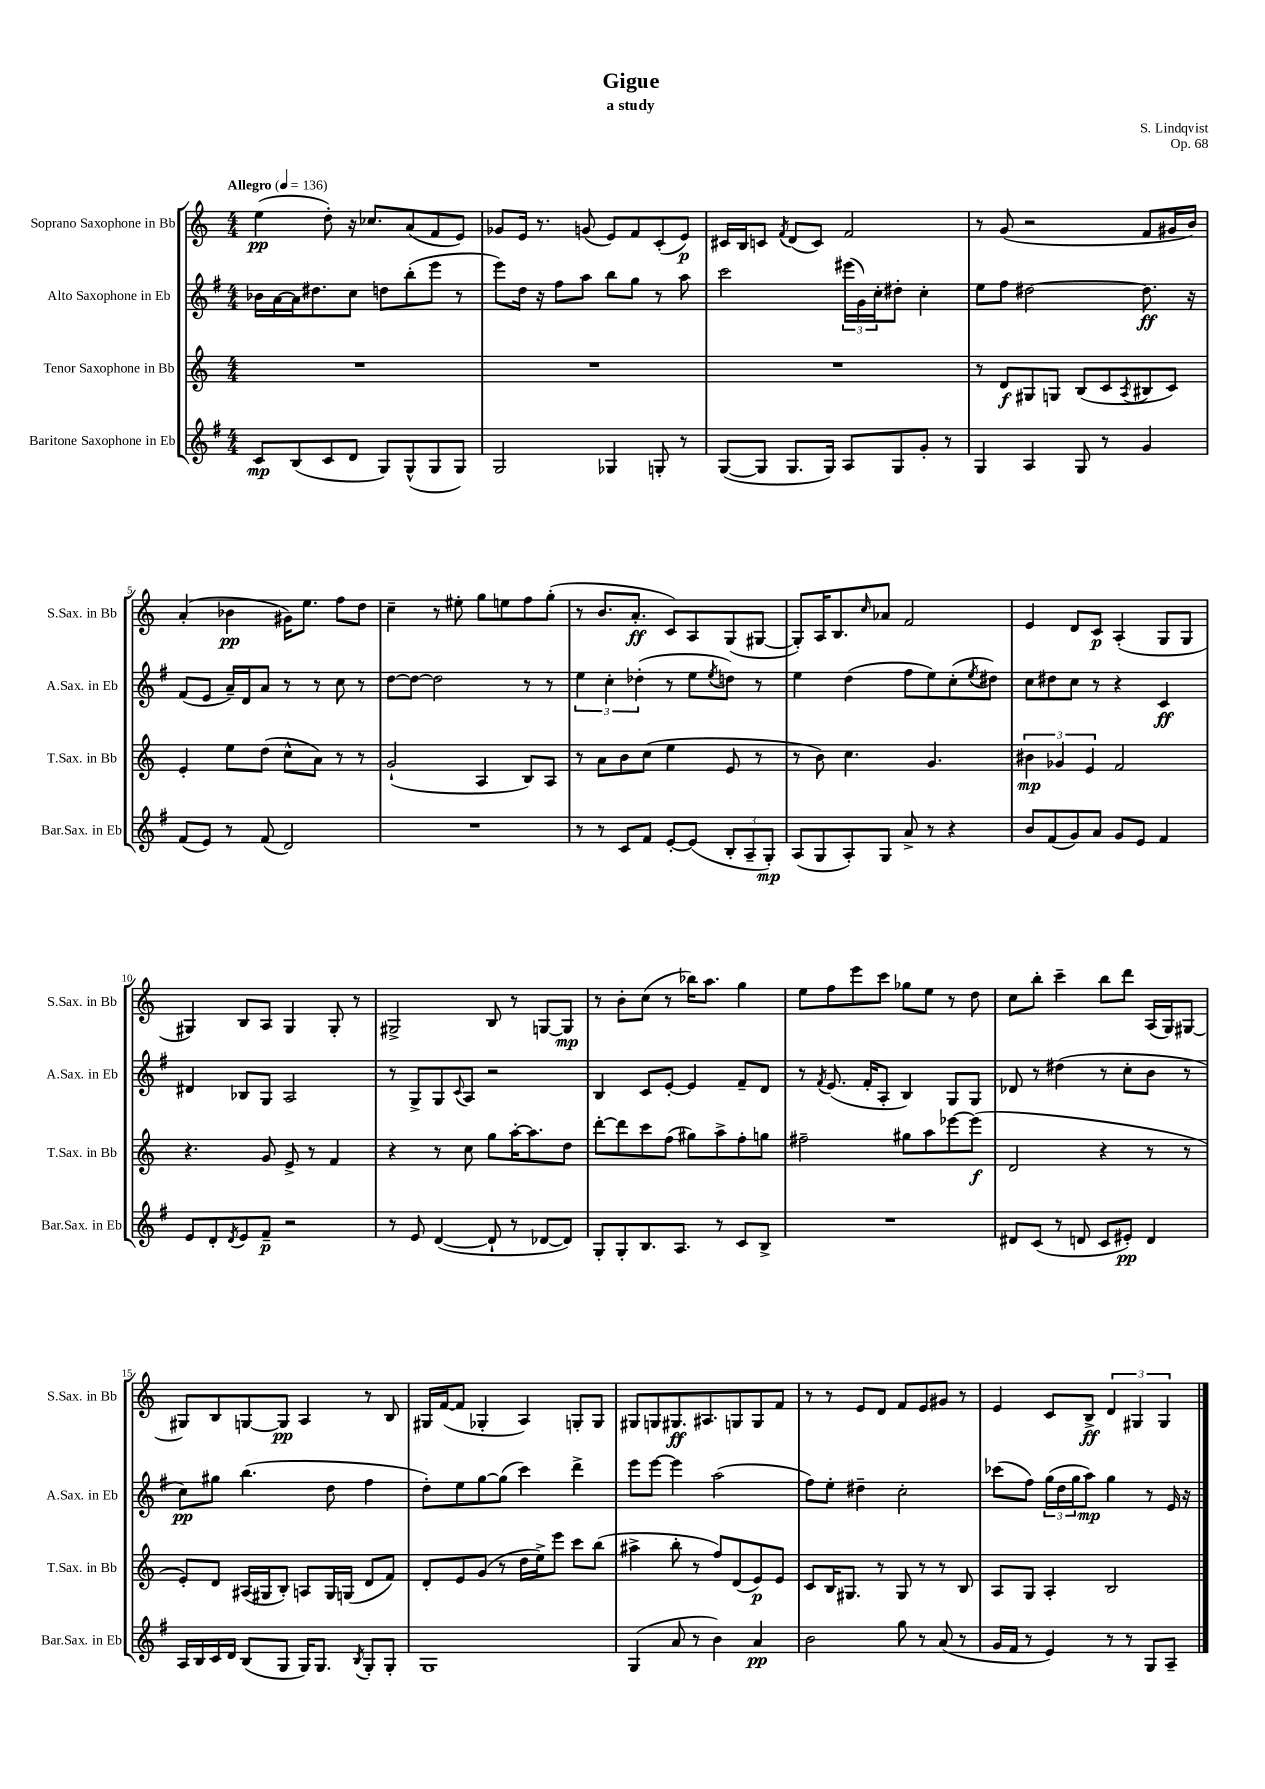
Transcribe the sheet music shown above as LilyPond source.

\header { title = "Gigue" composer = "S. Lindqvist" subtitle = "a study" opus = "Op. 68" }
<<
\new StaffGroup <<
\new Staff = "s0" \with { instrumentName = "Soprano Saxophone in Bb" shortInstrumentName = "S.Sax. in Bb" } {
    \clef treble \key c \major \numericTimeSignature \time 4/4 \tempo "Allegro" 4 = 136
    e''4\pp( d''8-.) r16 ces''8. a'8( f'8 e'8) |
    ges'8 e'16 r8. g'8( e'8) f'8 c'8-.( e'8\p) |
    cis'16 b16 c'8 \acciaccatura { f'8 } d'8( c'8) f'2 |
    r8 g'8( r2 f'8 gis'16 b'16) |
    a'4-.( bes'4\pp gis'16) e''8. f''8 d''8 |
    c''4-- r8 eis''8-. g''8 e''8 f''8 g''8-.( |
    r8 b'8. a'8.-.\ff c'8) a8 g8( gis8~ |
    gis8-.) a16 b8. \grace { c''16 } aes'8 f'2 |
    e'4 d'8 c'8\p a4-.( g8 g8 |
    gis4) b8 a8 gis4 gis8-. r8 |
    gis2-> b8 r8 g8~ g8\mp |
    r8 b'8-. c''8( r8 bes''16) a''8. g''4 |
    e''8 f''8 e'''8 c'''8 ges''8 e''8 r8 d''8 |
    c''8 b''8-. c'''4-- b''8 d'''8 a16( g16) gis8~ |
    gis8 b8 g8~ g8\pp a4 r8 b8 |
    gis16 f'16~( f'8 ges4-. a4) g8-. g8 |
    gis8 g8 gis8.\ff ais8. g8 g8 f'8 |
    r8 r8 e'8 d'8 f'8 e'8 gis'8 r8 |
    e'4 c'8 b8->\ff \tuplet 3/2 { d'4 gis4 gis4 } \bar "|." |
}
\new Staff = "s1" \with { instrumentName = "Alto Saxophone in Eb" shortInstrumentName = "A.Sax. in Eb" } {
    \clef treble \key g \major \numericTimeSignature \time 4/4
    bes'16 a'16~ a'16 dis''8. c''8 d''8 b''8-.( e'''8 r8 |
    e'''8) d''16 r16 fis''8 a''8 b''8 g''8 r8 a''8 |
    c'''2 \tuplet 3/2 { eis'''16( g'16) c''16-. } dis''8-. c''4-. |
    e''8 fis''8 dis''2~ dis''8.\ff r16 |
    fis'8( e'8 a'16--) d'16 a'8 r8 r8 c''8 r8 |
    d''8~ d''8~ d''2 r8 r8 |
    \tuplet 3/2 { e''4 c''4-. des''4-.( } r8 e''8 \acciaccatura { e''8 } d''8) r8 |
    e''4 d''4( fis''8 e''8) c''8-.( \acciaccatura { e''8 } dis''8) |
    c''8 dis''8 c''8 r8 r4 c'4\ff |
    dis'4 bes8 g8 a2 |
    r8 g8-> g8 \appoggiatura { c'8 } a8 r2 |
    b4 c'8 e'8~-. e'4 fis'8-- d'8 |
    r8 \acciaccatura { fis'8 } e'8.( fis'16-. a8-. b4) g8 g8 |
    des'8 r8 dis''4( r8 c''8-. b'8 r8 |
    c''8\pp) gis''8 b''4.( d''8 fis''4 |
    d''8-.) e''8 g''8~ g''8( c'''4) d'''4-> |
    e'''8 e'''8~ e'''4 a''2( |
    fis''8) e''8-. dis''4-- c''2-. |
    ces'''8( fis''8) \tuplet 3/2 { g''16( d''16 g''16 } a''8\mp) g''4 r8 e'16 r16 \bar "|." |
}
\new Staff = "s2" \with { instrumentName = "Tenor Saxophone in Bb" shortInstrumentName = "T.Sax. in Bb" } {
    \clef treble \key c \major \numericTimeSignature \time 4/4
    R1 |
    R1 |
    R1 |
    r8 d'8\f gis8 g8 b8( c'8 \acciaccatura { a8 } bis8 c'8) |
    e'4-. e''8 d''8( c''8-^ a'8) r8 r8 |
    g'2-!( a4 b8) a8 |
    r8 a'8 b'8 c''8( e''4 e'8 r8 |
    r8 b'8) c''4. g'4. |
    \tuplet 3/2 { bis'4\mp ges'4 e'4 } f'2 |
    r4. g'8 e'8-> r8 f'4 |
    r4 r8 c''8 g''8 a''16~-. a''8. d''8 |
    d'''8~-. d'''8 c'''8 f''8( gis''8) a''8-> f''8-. g''8 |
    fis''2-- gis''8 a''8 ees'''8~ ees'''8\f( |
    d'2 r4 r8 r8 |
    e'8-.) d'8 ais16( gis16 b8-.) a8 gis16 g16( d'8 f'8) |
    d'8-. e'8 g'8( r8 d''16 e''16->) e'''8 c'''8 b''8( |
    ais''4-> b''8-. r8 f''8) d'8( e'8\p) e'8 |
    c'8 b16 gis8. r8 gis8 r8 r8 b8 |
    a8 g8 a4-. b2 \bar "|." |
}
\new Staff = "s3" \with { instrumentName = "Baritone Saxophone in Eb" shortInstrumentName = "Bar.Sax. in Eb" } {
    \clef treble \key g \major \numericTimeSignature \time 4/4
    c'8\mp b8( c'8 d'8 g8) g8-^( g8 g8) |
    g2 ges4 g8-. r8 |
    g8~( g8 g8. g16) a8 g8 g'8-. r8 |
    g4 a4 g8 r8 g'4 |
    fis'8( e'8) r8 fis'8( d'2) |
    R1 |
    r8 r8 c'8 fis'8 e'8~-. e'8( \tuplet 3/2 { b8-. a8-- g8-.\mp) } |
    a8( g8 a8-.) g8 a'8-> r8 r4 |
    b'8 fis'8( g'8) a'8 g'8 e'8 fis'4 |
    e'8 d'8-. \acciaccatura { d'8 } e'8 fis'8--\p r2 |
    r8 e'8 d'4~( d'8-! r8 des'8~ des'8) |
    g8-. g8-. b8. a8. r8 c'8 b8-> |
    R1 |
    dis'8 c'8( r8 d'8 c'8 eis'8-.\pp) d'4 |
    a16 b16 c'16 d'16 b8( g8 g16) g8. \acciaccatura { b8 } g8-. g8-. |
    g1 |
    g4( a'8 r8 b'4) a'4\pp |
    b'2 g''8 r8 a'8( r8 |
    g'16 fis'16 r8 e'4) r8 r8 g8 a8-- \bar "|." |
}
>>
>>
